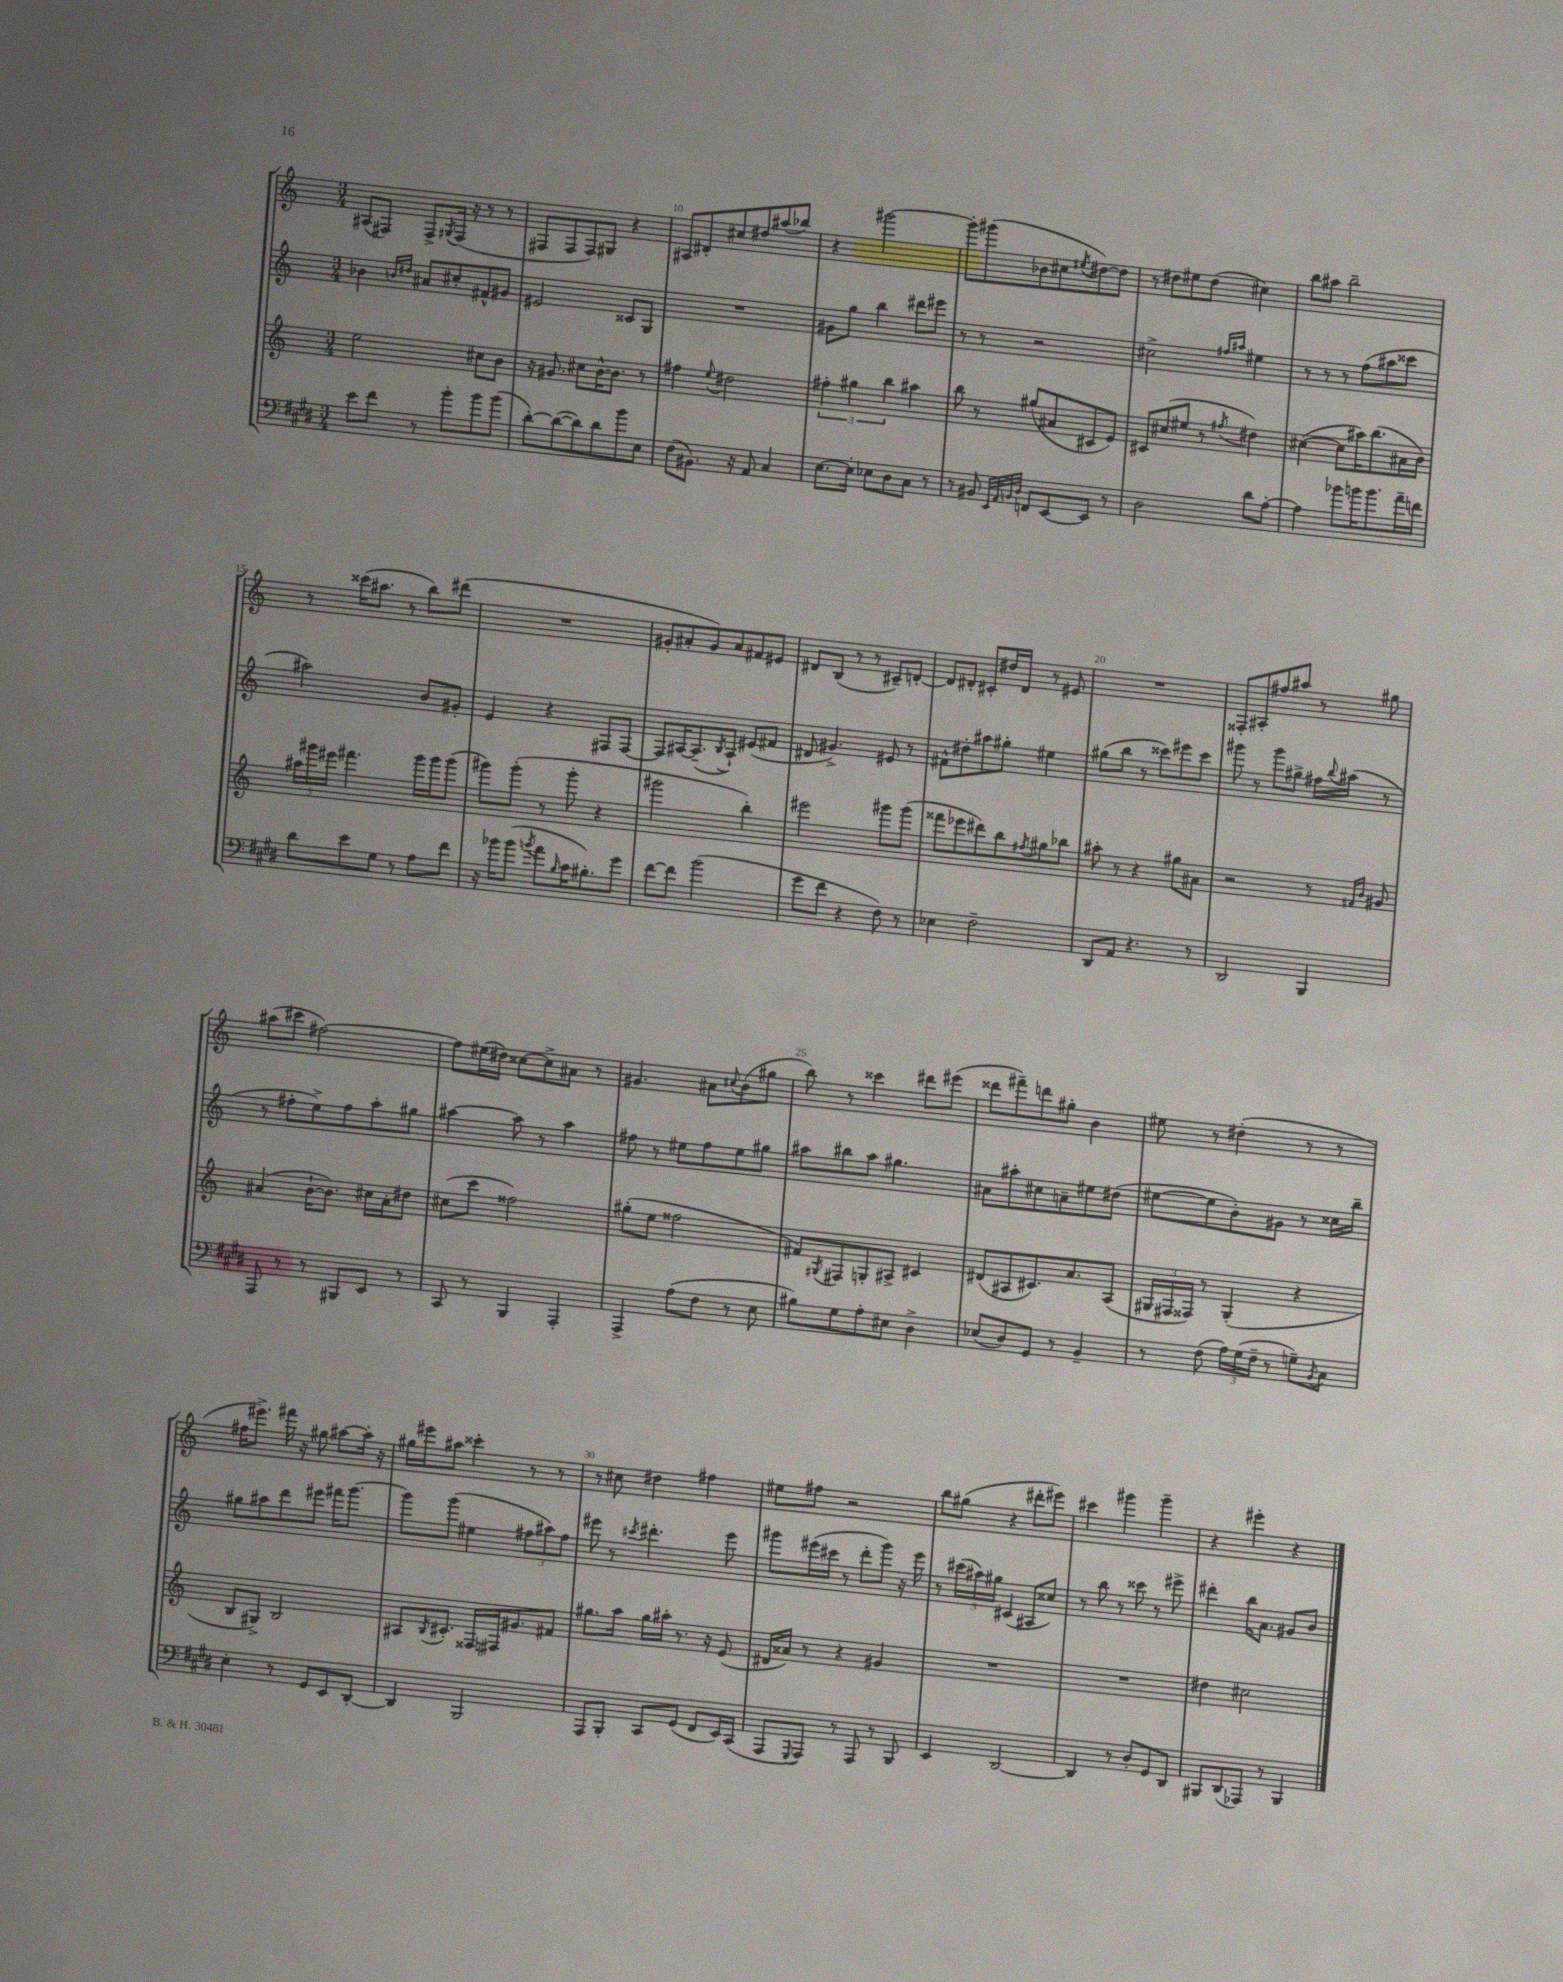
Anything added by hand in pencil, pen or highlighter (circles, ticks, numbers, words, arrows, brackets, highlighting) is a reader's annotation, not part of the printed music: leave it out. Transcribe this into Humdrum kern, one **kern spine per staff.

**kern	**kern	**kern	**kern
*staff4	*staff3	*staff2	*staff1
*clefF4	*clefG2	*clefG2	*clefG2
*k[f#c#g#d#]	*k[]	*k[]	*k[]
*M3/4	*M3/4	*M3/4	*M3/4
8e	2ee	4b-	(8A#
8f#	.	.	8F#)
.	.	16qqb	.
.	.	16qqdd#	.
8r	.	8a#	8F#^
.	.	.	8qG#
8b'	.	8cc#'	(16F#
.	.	.	16r
8b	8cc#	8f#^^	8r
(8b	8b	8g#	8r
=	=	=	=
[8d#')	16r	2e#	8F#
.	8.g#	.	.
(8d#_	.	.	8F#
8d#])	8cc#	.	8F#)
8d#	[16b^^	.	8G#
.	8.b]	.	.
8b	.	8c##	4r
8E	8r	8G	.
=	=	=	=
(8F#	4ff#	2.r	8A#
8.BB#)	.	.	8d#'
.	8qqee	.	.
.	2dd#	.	8cc#
16r	.	.	.
8AA	.	.	8dd#
4C#	.	.	(8aa#
.	.	.	8bb-)
=	=	=	=
[8.E	6ff#'	8g#	4r
.	.	8gg	.
.	6gg#	.	.
16E']	.	.	.
8E-	.	4bb	[2ggg#
.	6bb	.	.
8D#	.	.	.
8C#	4aa#	8ddd#	.
8r	.	8eee#	.
=	=	=	=
8r	8bb	8r	8ggg#']
8BB#	8r	8r	(8ggg#
32qqEE	.	.	.
32qqAA	.	.	.
32qqBB	.	.	.
32qqD#	.	.	.
8FF	(8gg#	2r	8b-
[8EE	8a#	.	8cc#
.	.	.	8qee#
8EE]	8c#	.	[8dd#)
8r	8e)	.	8dd#]
=	=	=	=
2D#	8c#	2cc#^	8r
.	(8cc#	.	8dd#
.	8ee#	.	8ee#
.	8r	.	(8dd#
.	.	16qqff#	.
.	8qff#	16qqaa#	.
8d#	4dd#)	4ee#	4cc#)
[8A'	.	.	.
=	=	=	=
4A]	([4cc#	8r	8bb
.	.	8r	8aa#
8b-	8cc#]	8r	2bb~
16b	16aa#)	(8ff	.
8.b	(8.bb	.	.
.	.	8aa#	.
16a~	16a#	8ccc##	.
16f	16b)	.	.
=	=	=	=
8d#	24aa#	2aa#)	8r
.	24ggg#	.	.
.	24eee#	.	.
8e	4.fff#	.	(16ccc##
.	.	.	8.aa#
8G#	.	.	.
8r	.	.	8r
8A	16ggg#	8b	8bb)
.	16ggg#	.	.
8f#	(8ggg#	8g#'	(8ddd#
=	=	=	=
16r	8ggg#)	4e	2.r
16b-	.	.	.
(8b-	(8ggg#'	.	.
8qb	.	.	.
8a	8r	4r	.
16qqB	.	.	.
16c#	8ggg#'	.	.
8.B#')	.	.	.
.	4r	8F#	.
8g#	.	[8F#	.
=	=	=	=
[8f#	2ggg#	8F#]	8g#'
8f#]	.	[16A#	8a#'
.	.	(8.A#~]	.
(2b	.	.	8g#)
.	.	8qB	.
.	.	8A#`)	8a#
.	4bb')	(8e#	8f#
.	.	8f#	8e#
=	=	=	=
8g#	2eee#	8d#	8d#
8f#	.	4.g#^)	(8B
4r	.	.	8r
.	.	.	8r
8F#)	8ggg#	8e#	8c#~)
8r	(8ggg#	8r	[8d'
=	=	=	=
4E-	8fff##	8f#^^	8d]
.	8eee-	8dd#'	8d#'
2F#~	8ddd#)	8aa#	8c#'
.	8bb	8gg#'	16dd#
.	.	.	16d#
.	8qff#	.	.
.	8gg#	4ee#	8r
.	8bb-	.	8e#
=	=	=	=
8DD#	8aa#'	(8gg#	2.r
8AA	8r	8bb	.
4.r	4r	8r	.
.	.	8ccc##)	.
.	8gg#	8eee#	.
8r	8a#	8ccc##	.
=	=	=	=
2DD#	2r	8ggg#	8F##'
.	.	8r	8A#'
.	.	8ggg#	8ff#
.	.	8gg#^	8aa#
4BBB	8r	16ff#	8r
.	.	8qqbb	.
.	.	(16aa#	.
.	16qqf#	.	.
.	16qqb	.	.
.	8g#	8r	8gg#
=	=	=	=
8AAA	(4a#	8r	(8aa#
8r	.	8ff#'	8ccc#
8r	[16b`	8ee^)	[2ff#)
.	8.b])	.	.
8BBB#	.	8ff#	.
8EE	16cc#	8aa'	.
.	16a#'	.	.
8r	8dd#	8gg#	.
=	=	=	=
8CC#	(8cc#	[4aa#	8ff#]
8r	8ccc	.	(16ee#
.	.	.	16dd#)
4BBB	2ff##)	8aa#]	[8cc##
.	.	8r	8cc##^]
4AAA'	.	4aa#	8a#
.	.	.	8r
=	=	=	=
4AAA^	(8gg#'	8ff#	4.g#
.	8ee	8r	.
(8A	2ff##	8ee#	.
8F#	.	8ff#	8a#
.	.	.	8qqcc#
8r	.	8ee#	(8b
8E	.	8gg#	8gg#
=	=	=	=
8B#)	8f#)	8aa#	8bb)
.	8qG#	.	.
8G#	8F#	8bb#	8r
8A'	8G'	8aa#	4ccc##
8E#	8A#^	4.gg#	.
4D#^	4c#	.	8ddd#
.	.	.	(8eee#
=	=	=	=
(8E-	(8d#	8a#	8ddd##
8D#)	8A#	8aa#'	8fff#~)
8GG#	8.c#)	8cc#	8ddd
8r	.	8a~	8gg#'
.	8.a	.	.
4BB~	.	8ee#	4b
.	(8A#	(8dd#	.
=	=	=	=
8r	24G#	[8ee#	8ee#
.	24F#	.	.
.	24F##)	.	.
(8F#	8r	8ee#]	8r
24A)	(4G#'	8b')	(4dd#'
(24G#	.	.	.
24F#~	.	.	.
8r	.	8g#	.
8G~)	4r	8r	8r
8qBB	.	.	.
8C#	.	16cc##	8r
.	.	16bb~	.
=	=	=	=
4E'	8B	8gg#	16ff#
.	.	.	8.eee#^)
.	8G#^)	8aa#	.
8r	2B	8ddd	16fff#
.	.	.	16r
8GG#	.	8eee#	8gg#
8EE	.	16fff#	[8aa#
.	.	[8.ggg	.
[8DD#'	.	.	16aa#']
.	.	.	16r
=	=	=	=
4DD#]	8A#	8ggg]	16gg#
.	.	.	16eee#
.	8qB	.	.
.	8.c#'	(8ggg	8aa#
2BBB	.	4ee#	4ccc##'
.	16F##	.	.
.	16F#	.	.
.	8.g#	.	.
.	.	12ff#	8r
.	.	12aa#)	.
.	8f#	.	8r
.	.	12ff#	.
=	=	=	=
8AAA	8.gg#	8eee#	8r
8BBB'	.	8r	8cc#
.	16aa	.	.
.	.	8qccc#	.
8CC#	16gg#	4.ddd#'	4dd#
.	16aa#'	.	.
(8GG#	8.r	.	.
8FF#	.	.	4ff#
.	16r	.	.
16EE)	(8e	8eee#	.
(16CC#	.	.	.
=	=	=	=
8AAA	16d#	8ggg#	8ee#
.	16a##)	.	.
8qqGGG#	.	.	.
8AAA)	8r	(16eee#	8ff#
.	.	16ccc#	.
8r	4r	8r	2r
8AAA	.	8ddd'	.
8r	4g#	8ggg#)	.
8BBB	.	16r	.
.	.	16eee#	.
=	=	=	=
4EE	2.r	8r	8bb
.	.	(24ccc#	(8gg#
.	.	24aa#)	.
.	.	24gg#	.
[2DD#	.	(4c#	4r
.	.	8A#	8ddd#'
.	.	8cc##)	8eee#)
=	=	=	=
4DD#]	2.r	8r	4ccc#
.	.	8bb	.
8r	.	8r	4ggg#
8D#'	.	8ccc##	.
8GG#	.	8r	4ggg#~
8DD#	.	8eee#^	.
=	=	=	=
8BBB#	4dd#	4ddd#'	4r
(8DD#	.	.	.
8AAA-)	2cc#	16bb	4eee#'
.	.	8.a	.
8r	.	.	.
4BBB#	.	8g#	4r
.	.	8b	.
==	==	==	==
*-	*-	*-	*-
